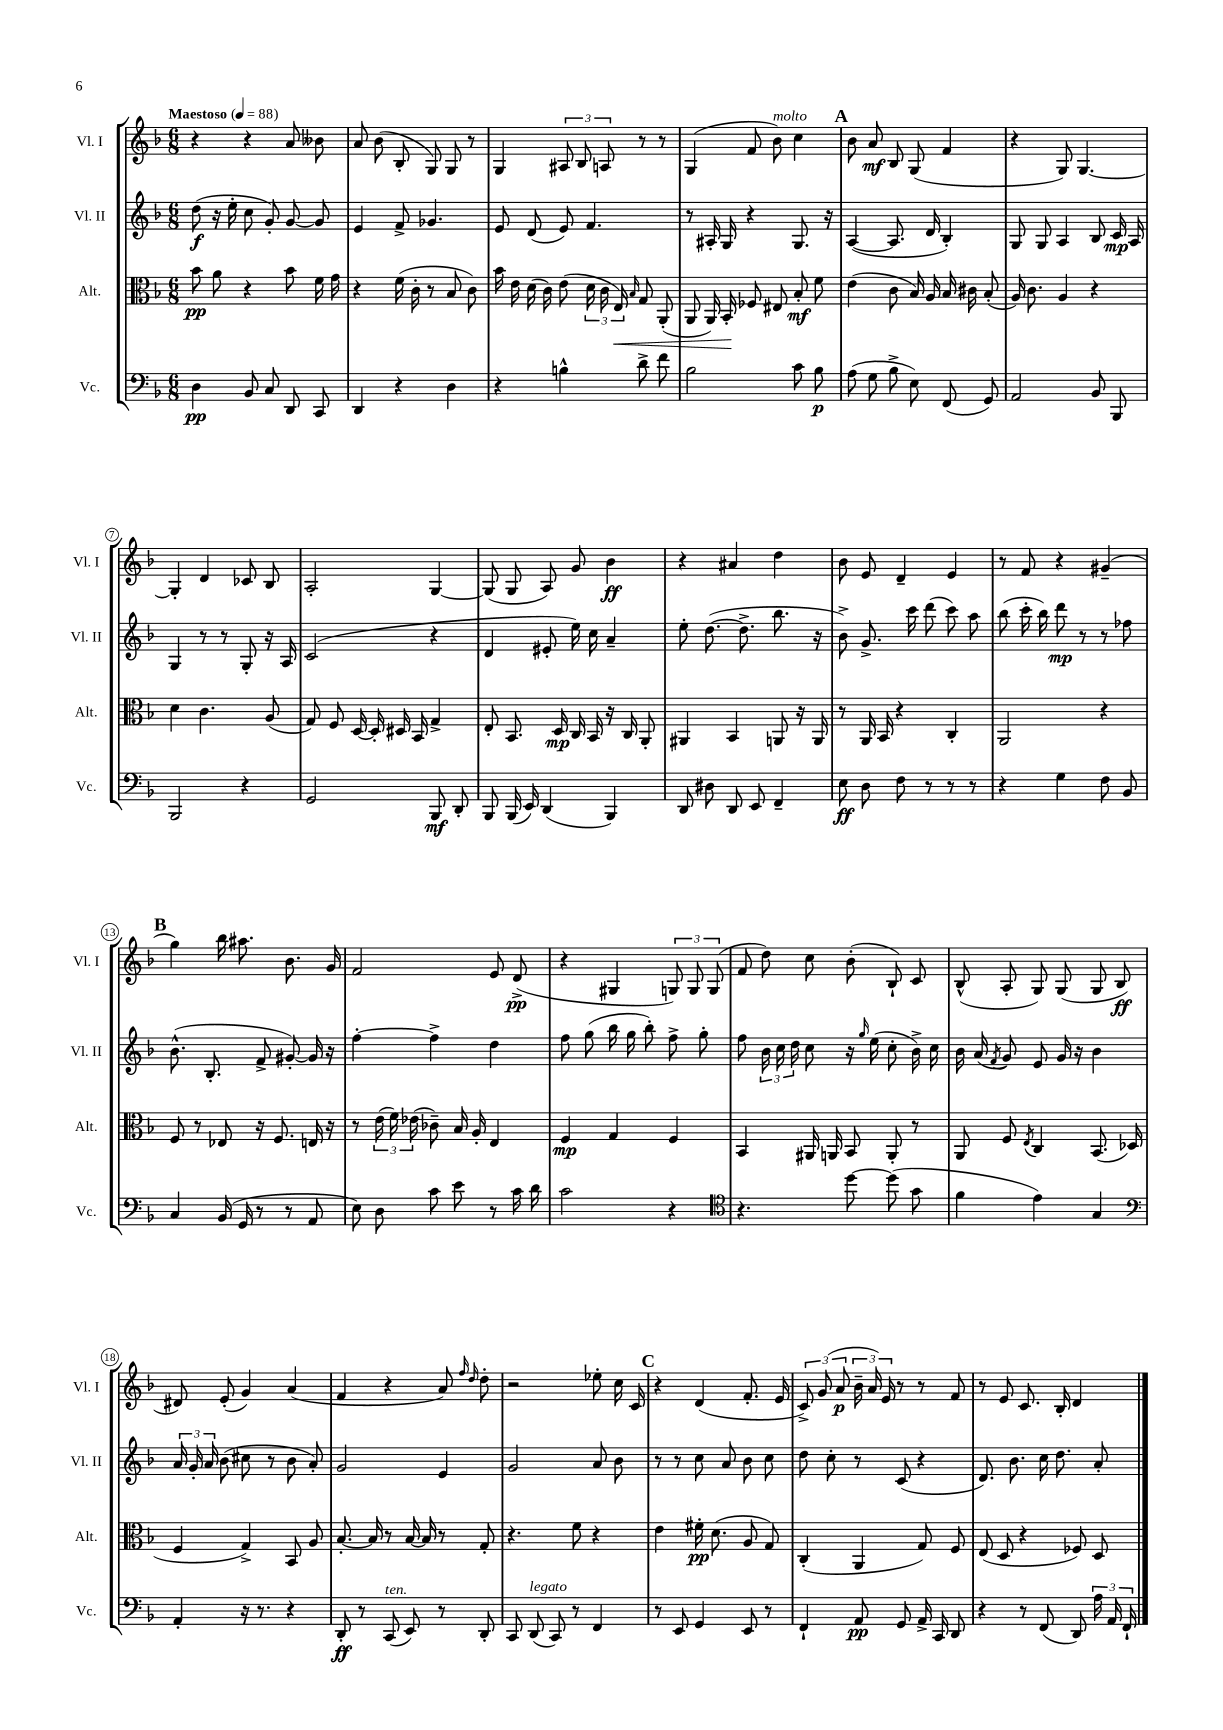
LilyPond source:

<<
\new StaffGroup <<
\new Staff = "s0" \with { instrumentName = "Vl. I" shortInstrumentName = "Vl. I" } {
    \clef treble \key f \major \numericTimeSignature \time 6/8 \tempo "Maestoso" 4 = 88
    \autoBeamOff r4 r4 a'8 beses'8 |
    a'8 bes'8( bes8-. g8) g8 r8 |
    g4 \tuplet 3/2 { ais8 bes8 a8 } r8 r8 |
    g4( f'8 bes'8^\markup { \italic "molto" }) c''4 |
    \mark \markup { \bold "A" } bes'8 a'8\mf bes8 g8( f'4 |
    r4 g8) g4.~ |
    g4-. d'4 ces'8 bes8 |
    a2-. g4~ |
    g8( g8 a8) g'8 bes'4\ff |
    r4 ais'4 d''4 |
    bes'8 e'8 d'4-- e'4 |
    r8 f'8 r4 gis'4--( |
    \mark \markup { \bold "B" } g''4) bes''16 ais''8. bes'8. g'16 |
    f'2 e'8 d'8->\pp( |
    r4 gis4 \tuplet 3/2 { g8) g8 g8( } |
    f'8 d''8) c''8 bes'8-.( bes8-!) c'8 |
    bes8-^( a8-. g8) g8( g8 bes8\ff |
    dis'8) e'8-.( g'4) a'4( |
    f'4 r4 a'8) \grace { f''16 d''16 } d''8-. |
    r2 ees''8-. c''16 c'16 |
    \mark \markup { \bold "C" } r4 d'4( f'8.-. e'16 |
    \tuplet 3/2 { c'8->) g'8( a'8\p } \tuplet 3/2 { bes'16-- a'16) e'16 } r8 r8 f'8 |
    r8 e'8 c'8. bes16-. d'4 \bar "|." |
}
\new Staff = "s1" \with { instrumentName = "Vl. II" shortInstrumentName = "Vl. II" } {
    \clef treble \key f \major \numericTimeSignature \time 6/8
    \autoBeamOff d''8\f( r16 e''16-. c''8 g'8-.) g'8~ g'8 |
    e'4 f'8-> ges'4. |
    e'8 d'8( e'8) f'4. |
    r8 ais16-. g16 r4 g8. r16 |
    \mark \markup { \bold "A" } a4~( a8. d'16 bes4-.) |
    g8 g8 a4 bes8 c'16\mp a16 |
    g4 r8 r8 g8-. r16 a16 |
    c'2( r4 |
    d'4 eis'8-. e''16) c''16 a'4-- |
    e''8-. d''8.~( d''8.-> bes''8. r16 |
    bes'8->) g'8.-> c'''16 d'''8( c'''8) a''8 |
    bes''8( c'''16-. bes''16) d'''8\mp r8 r8 fes''8 |
    \mark \markup { \bold "B" } bes'8.-^( bes8.-. f'8-> gis'8~-.) gis'16 r16 |
    f''4~-. f''4-> d''4 |
    f''8 g''8( bes''16 g''16 bes''8-.) f''8-> g''8-. |
    f''8 \tuplet 3/2 { bes'16 c''16 d''16 } c''8 r16 \grace { g''16 } e''16( c''8-. bes'16->) c''16 |
    bes'16 a'16( \acciaccatura { f'8 } g'8) e'8 g'16 r16 bes'4 |
    \tuplet 3/2 { a'16 g'16-. a'16 } bes'8( cis''8 r8 bes'8 a'8-.) |
    g'2 e'4 |
    g'2 a'8 bes'8 |
    \mark \markup { \bold "C" } r8 r8 c''8 a'8 bes'8 c''8 |
    d''8 c''8-. r8 c'8( r4 |
    d'8.) bes'8. c''16 d''8. a'8-. \bar "|." |
}
\new Staff = "s2" \with { instrumentName = "Alt." shortInstrumentName = "Alt." } {
    \clef alto \key f \major \numericTimeSignature \time 6/8
    \autoBeamOff bes'8\pp a'8 r4 bes'8 f'16 g'16 |
    r4 f'16( c'16-. r8 bes8 c'8) |
    bes'16 e'16 d'16( c'16) e'8( \tuplet 3/2 { d'16 c'16 e16\<) } \grace { bes16 } g8 a,8-.( |
    a,8 a,16) bes,16-.\! fes8 eis8 bes8-.\mf f'8 |
    \mark \markup { \bold "A" } e'4( c'8 bes16) a16 bes16 cis'16 bes8-.( |
    a16) c'8. a4 r4 |
    d'4 c'4. a8( |
    g8) f8 d16~ d16-. dis16 bes,16 g4-> |
    e8-. bes,8. d16\mp c16 bes,16 r16 c16 a,8-. |
    ais,4 bes,4 a,8 r16 a,16 |
    r8 a,16 bes,16 r4 c4-. |
    a,2 r4 |
    \mark \markup { \bold "B" } f8 r8 ees8 r16 f8. e16 r16 |
    r8 \tuplet 3/2 { e'16( f'16) ees'16( } ces'8--) bes16 a16-. e4 |
    f4\mp g4 f4 |
    bes,4 ais,16 a,16 bes,8 a,8-. r8 |
    a,8 f8 \acciaccatura { e8 } c4 bes,8.( des16 |
    f4 g4->) bes,8 a8 |
    bes8.~-. bes16 r8 bes16~ bes16 r8 g8-. |
    r4. f'8 r4 |
    \mark \markup { \bold "C" } e'4 fis'16-.\pp d'8.( a8 g8) |
    c4-.( a,4 g8) f8 |
    e8( d8 r4 fes8) d8 \bar "|." |
}
\new Staff = "s3" \with { instrumentName = "Vc." shortInstrumentName = "Vc." } {
    \clef bass \key f \major \numericTimeSignature \time 6/8
    \autoBeamOff d4\pp bes,8 c8 d,8 c,8 |
    d,4 r4 d4 |
    r4 b4-^ d'8-> f'8 |
    bes2 c'8 bes8\p |
    \mark \markup { \bold "A" } a8( g8 bes8-> e8) f,8( g,8) |
    a,2 bes,8 bes,,8 |
    bes,,2 r4 |
    g,2 bes,,8\mf d,8-. |
    bes,,8 bes,,16( e,16) d,4( bes,,4) |
    d,8 dis8 d,8 e,8 f,4-- |
    e8\ff d8 f8 r8 r8 r8 |
    r4 g4 f8 bes,8 |
    \mark \markup { \bold "B" } c4 bes,16( g,16 r8 r8 a,8 |
    e8) d8 c'8 e'8 r8 c'16 d'16 |
    c'2 r4 |
    \clef tenor r4. d''8~ d''8( g'8 |
    f'4 e'4) g4 |
    \clef bass a,4-. r16 r8. r4 |
    d,8-.\ff r8 c,8^\markup { \italic "ten." }( e,8) r8 d,8-. |
    c,8 d,8^\markup { \italic "legato" }( c,8) r8 f,4 |
    \mark \markup { \bold "C" } r8 e,8 g,4 e,8 r8 |
    f,4-! a,8\pp g,8 a,16-> c,16 d,8 |
    r4 r8 f,8( d,8) \tuplet 3/2 { a16 a,16 f,16-! } \bar "|." |
}
>>
>>
\layout { \context { \Score \override BarNumber.stencil = #(make-stencil-circler 0.1 0.3 ly:text-interface::print) } }
